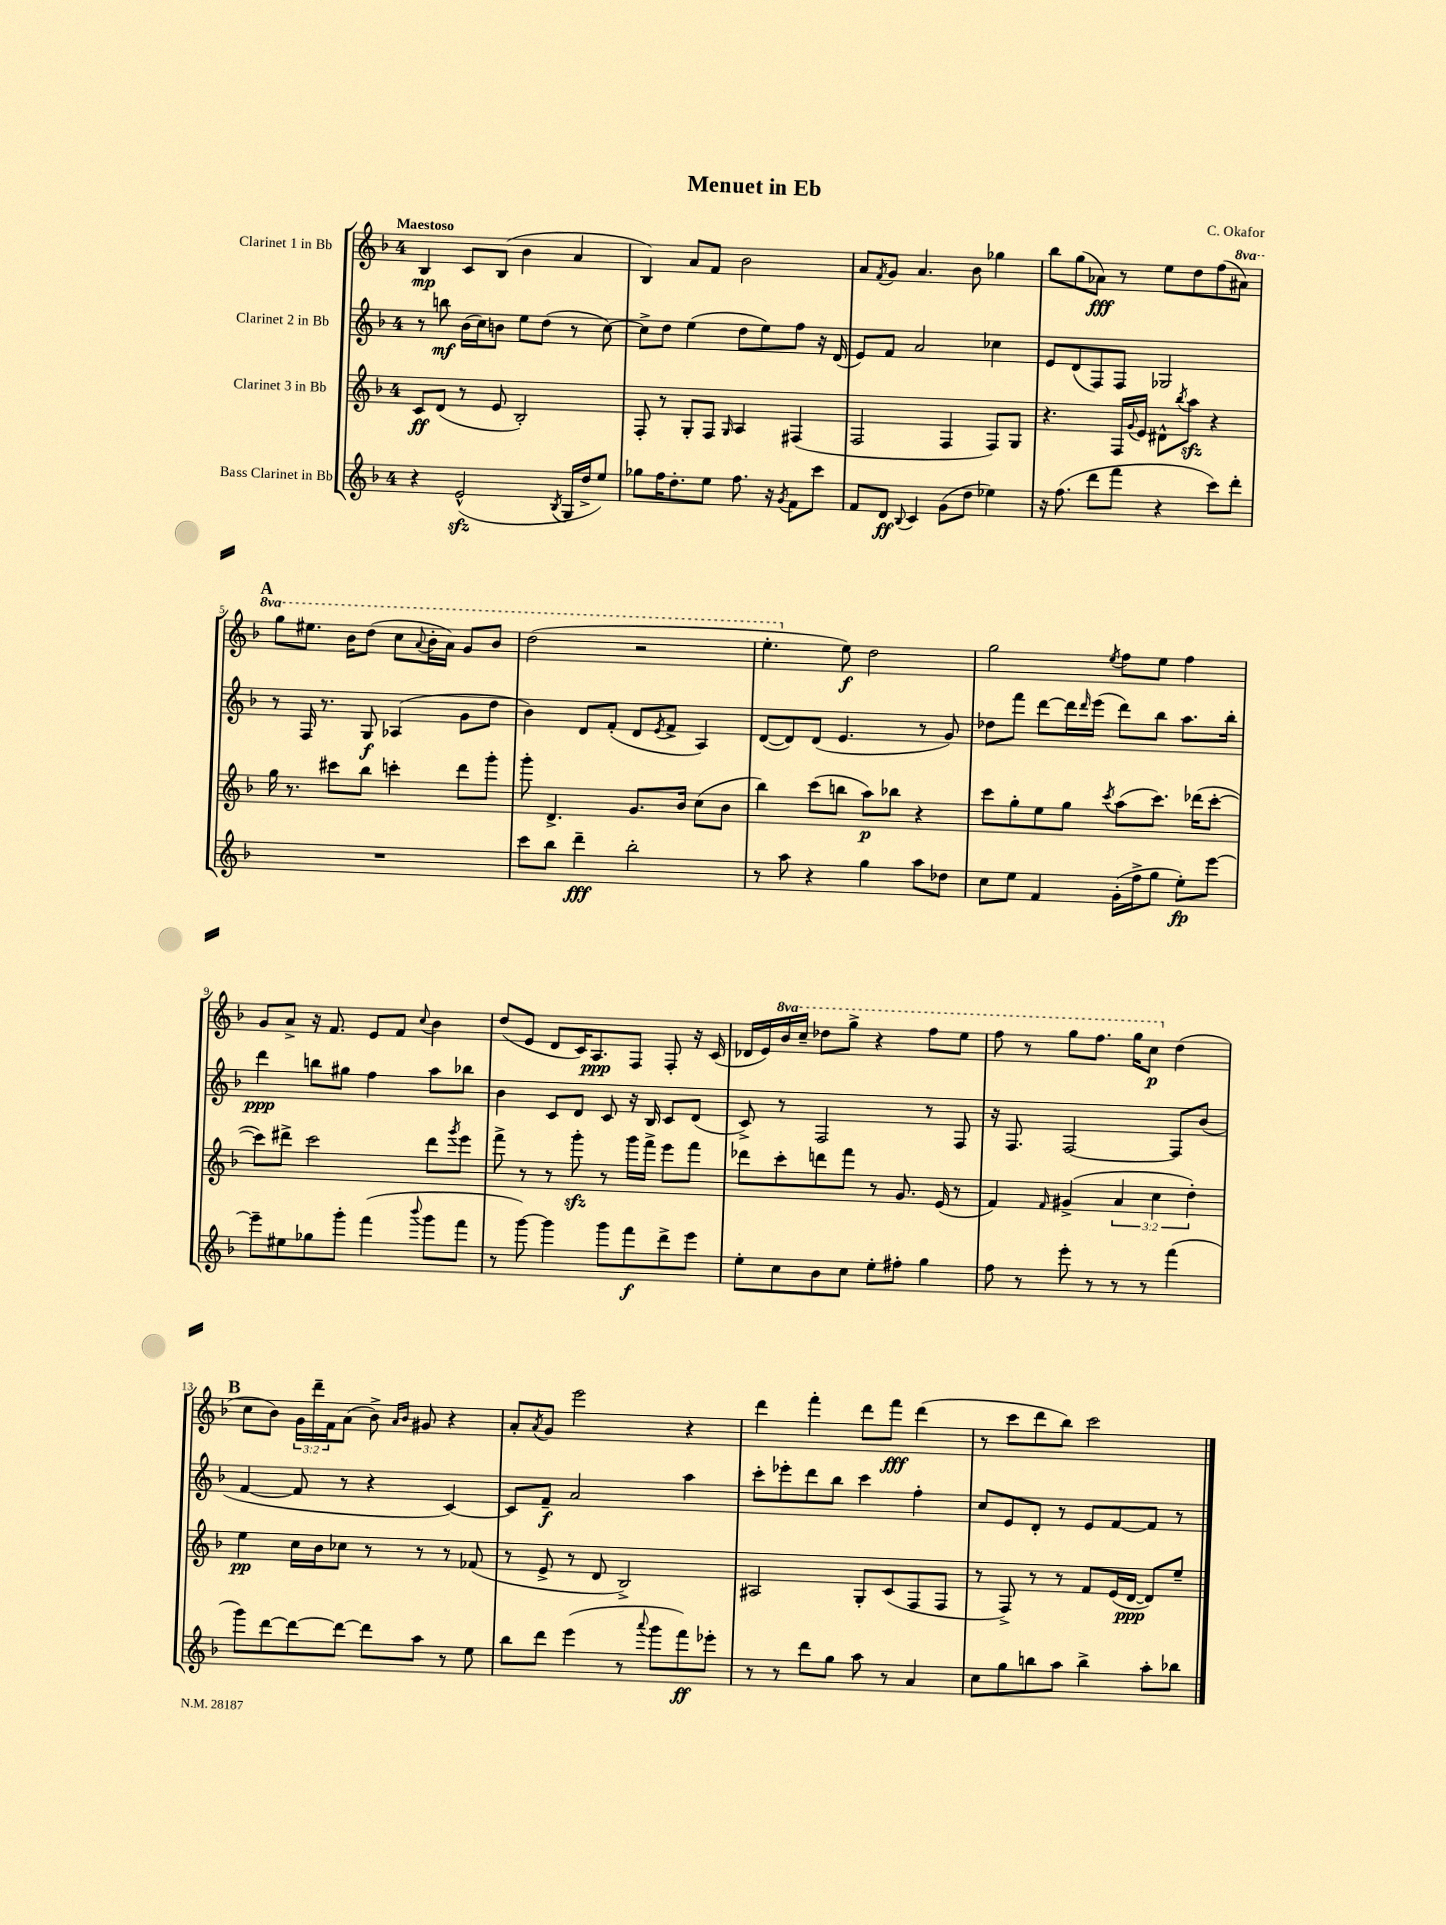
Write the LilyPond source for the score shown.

\header { title = "Menuet in Eb" composer = "C. Okafor" }
<<
\new StaffGroup <<
\new Staff = "s0" \with { instrumentName = "Clarinet 1 in Bb" } {
    \clef treble \key f \major \once \override Staff.TimeSignature.style = #'single-digit \time 4/4 \override Staff.TupletNumber.text = #tuplet-number::calc-fraction-text \set Staff.ottavationMarkups = #ottavation-simple-ordinals \tempo "Maestoso"
    bes4\mp c'8 bes8( bes'4 a'4 |
    bes4) a'8 f'8 bes'2 |
    a'8 \acciaccatura { f'8 } g'8 a'4. bes'8 ges''4 |
    bes''8 g''8( aes'8\fff) r8 e''8 d''8 f''8( \ottava #1 ais''8) |
    \mark \markup { \bold "A" } g'''8 eis'''8. bes''16 d'''8( c'''8 \appoggiatura { a''8 } bes''16-. a''16) g''8 bes''8 |
    d'''2( r2 |
    e'''4.-. \ottava #0 e''8\f) d''2 |
    g''2 \acciaccatura { e''8 } f''8 e''8 f''4 |
    g'8 a'8-> r16 f'8. e'8 f'8 \appoggiatura { c''8 } bes'4 |
    d''8( e'8 d'8 c'16) a8.\ppp f8 f8-. r16 c'16( |
    des'16 e'16) \ottava #1 bes''16 c'''16-- des'''8 g'''8-> r4 f'''8 e'''8 |
    f'''8 r8 g'''8 f'''8. g'''16 c'''8\p \ottava #0 d''4( |
    \mark \markup { \bold "B" } c''8 bes'8) \tuplet 3/2 { g'16 d'''16-- f'16 } a'8( bes'8->) \grace { a'16 bes'16 } gis'8 r4 |
    a'8-. \acciaccatura { a'8 } g'8 e'''2 r4 |
    d'''4 f'''4-. d'''8 f'''8\fff d'''4( |
    r8 c'''8 d'''8 bes''8) c'''2 \bar "|." |
}
\new Staff = "s1" \with { instrumentName = "Clarinet 2 in Bb" } {
    \clef treble \key f \major \once \override Staff.TimeSignature.style = #'single-digit \time 4/4
    r8 b''8\mf bes'16( c''16) b'8 e''8 d''8( r8 c''8~) |
    c''8-> d''8 e''4( d''8 e''8) f''8 r16 d'16( |
    e'8) f'8 a'2 ces''4 |
    e'8 d'8( f8) f8 ges2 |
    \mark \markup { \bold "A" } r8 f16 r8. g8\f aes4( g'8 d''8 |
    bes'4) d'8 f'8-.( d'8 \acciaccatura { e'8 } f'8-> a4) |
    d'8~( d'8) d'8( e'4. r8 g'8) |
    des''8 f'''8 d'''8~ d'''16 \grace { d'''16 } e'''16( d'''8) bes''8 a''8. bes''16-. |
    d'''4\ppp b''8 gis''8 f''4 a''8 bes''8 |
    bes'4 c'8 d'8 c'8 r16 bes16 c'8 d'8( |
    c'8->) r8 f2 r8 f8 |
    r16 f8. f2~ f8 bes'8( |
    \mark \markup { \bold "B" } f'4~ f'8 r8 r4 c'4~) |
    c'8 f'8--\f a'2 a''4 |
    c'''8-. ees'''8-. d'''8 bes''8 c'''4 f''4-. |
    c''8 e'8 d'8-. r8 e'8 f'8~ f'8 r8 \bar "|." |
}
\new Staff = "s2" \with { instrumentName = "Clarinet 3 in Bb" } {
    \clef treble \key f \major \once \override Staff.TimeSignature.style = #'single-digit \time 4/4 \override Staff.TupletNumber.text = #tuplet-number::calc-fraction-text
    c'8\ff d'8( r8 e'8 bes2-.) |
    f8-. r8 g8-. f8 \grace { g16 } a4 fis4( |
    f2 f4 f8) g8 |
    r4. f16 \appoggiatura { g'8 } e'16 dis'8-^ \acciaccatura { bes''8 } a''8\sfz r4 |
    \mark \markup { \bold "A" } g''16 r8. cis'''8 bes''8 c'''4-. d'''8 g'''8-. |
    g'''8-. d'4.-> g'8. bes'16 c''8( bes'8 |
    bes''4) c'''8( b''8 a''8\p) bes''8 r4 |
    c'''8 g''8-. e''8 g''8 \acciaccatura { c'''8 } a''8( c'''8.) des'''16( c'''8~-. |
    c'''8) dis'''8-> c'''2 dis'''8 \acciaccatura { g'''8 } e'''8 |
    f'''8-> r8 r8 g'''8-.\sfz r8 g'''16 f'''16-> e'''8 f'''8 |
    des'''8 c'''8-. d'''8 f'''8 r8 g'8. e'16( r8 |
    f'4) \grace { f'16 } gis'4->( \tuplet 3/2 { a'4 c''4 d''4-.) } |
    \mark \markup { \bold "B" } e''4\pp c''16 bes'16 ces''8 r8 r8 r8 fes'8( |
    r8 e'8-> r8 d'8 bes2->) |
    ais2 g8-. c'8( f8 f8 |
    r8 f8->) r8 r8 f'8 e'16( d'16~\ppp d'8) e''8-- \bar "|." |
}
\new Staff = "s3" \with { instrumentName = "Bass Clarinet in Bb" } {
    \clef treble \key f \major \once \override Staff.TimeSignature.style = #'single-digit \time 4/4
    r4 e'2-^\sfz( \acciaccatura { bes8 } g16 d''16-> e''8) |
    ges''8 f''16 d''8.-. e''8 f''8. r16 \acciaccatura { g'8 } f'8 c'''8 |
    f'8 d'8\ff \appoggiatura { bes8 } c'4 g'8( d''8 ees''4) |
    r16 f''8.( d'''8 f'''8 r4 c'''8) d'''8-. |
    \mark \markup { \bold "A" } R1 |
    c'''8 bes''8 d'''4--\fff bes''2-. |
    r8 a''8 r4 g''4 a''8 des''8 |
    c''8 e''8 f'4 g'16-.( f''16-> g''8 e''8-.\fp) e'''8~ |
    e'''8-- eis''8 ges''8 g'''8-. f'''4( \appoggiatura { bes'''8 } g'''8 f'''8 |
    r8 g'''8~) g'''4 g'''8 f'''8\f d'''8-> e'''8 |
    e''8-. c''8 bes'8 c''8 e''8-. fis''8-. g''4 |
    f''8 r8 e'''8-. r8 r8 r8 f'''4( |
    \mark \markup { \bold "B" } g'''8) d'''8~ d'''8~ d'''8~ d'''8 a''8 r8 e''8 |
    bes''8 d'''8 e'''4( r8 \appoggiatura { a'''8 } g'''8 f'''8\ff) ees'''8-. |
    r8 r8 d'''8 g''8 a''8 r8 a'4 |
    c''8 g''8 b''8 a''8 b''4-> a''8-. bes''8 \bar "|." |
}
>>
>>
